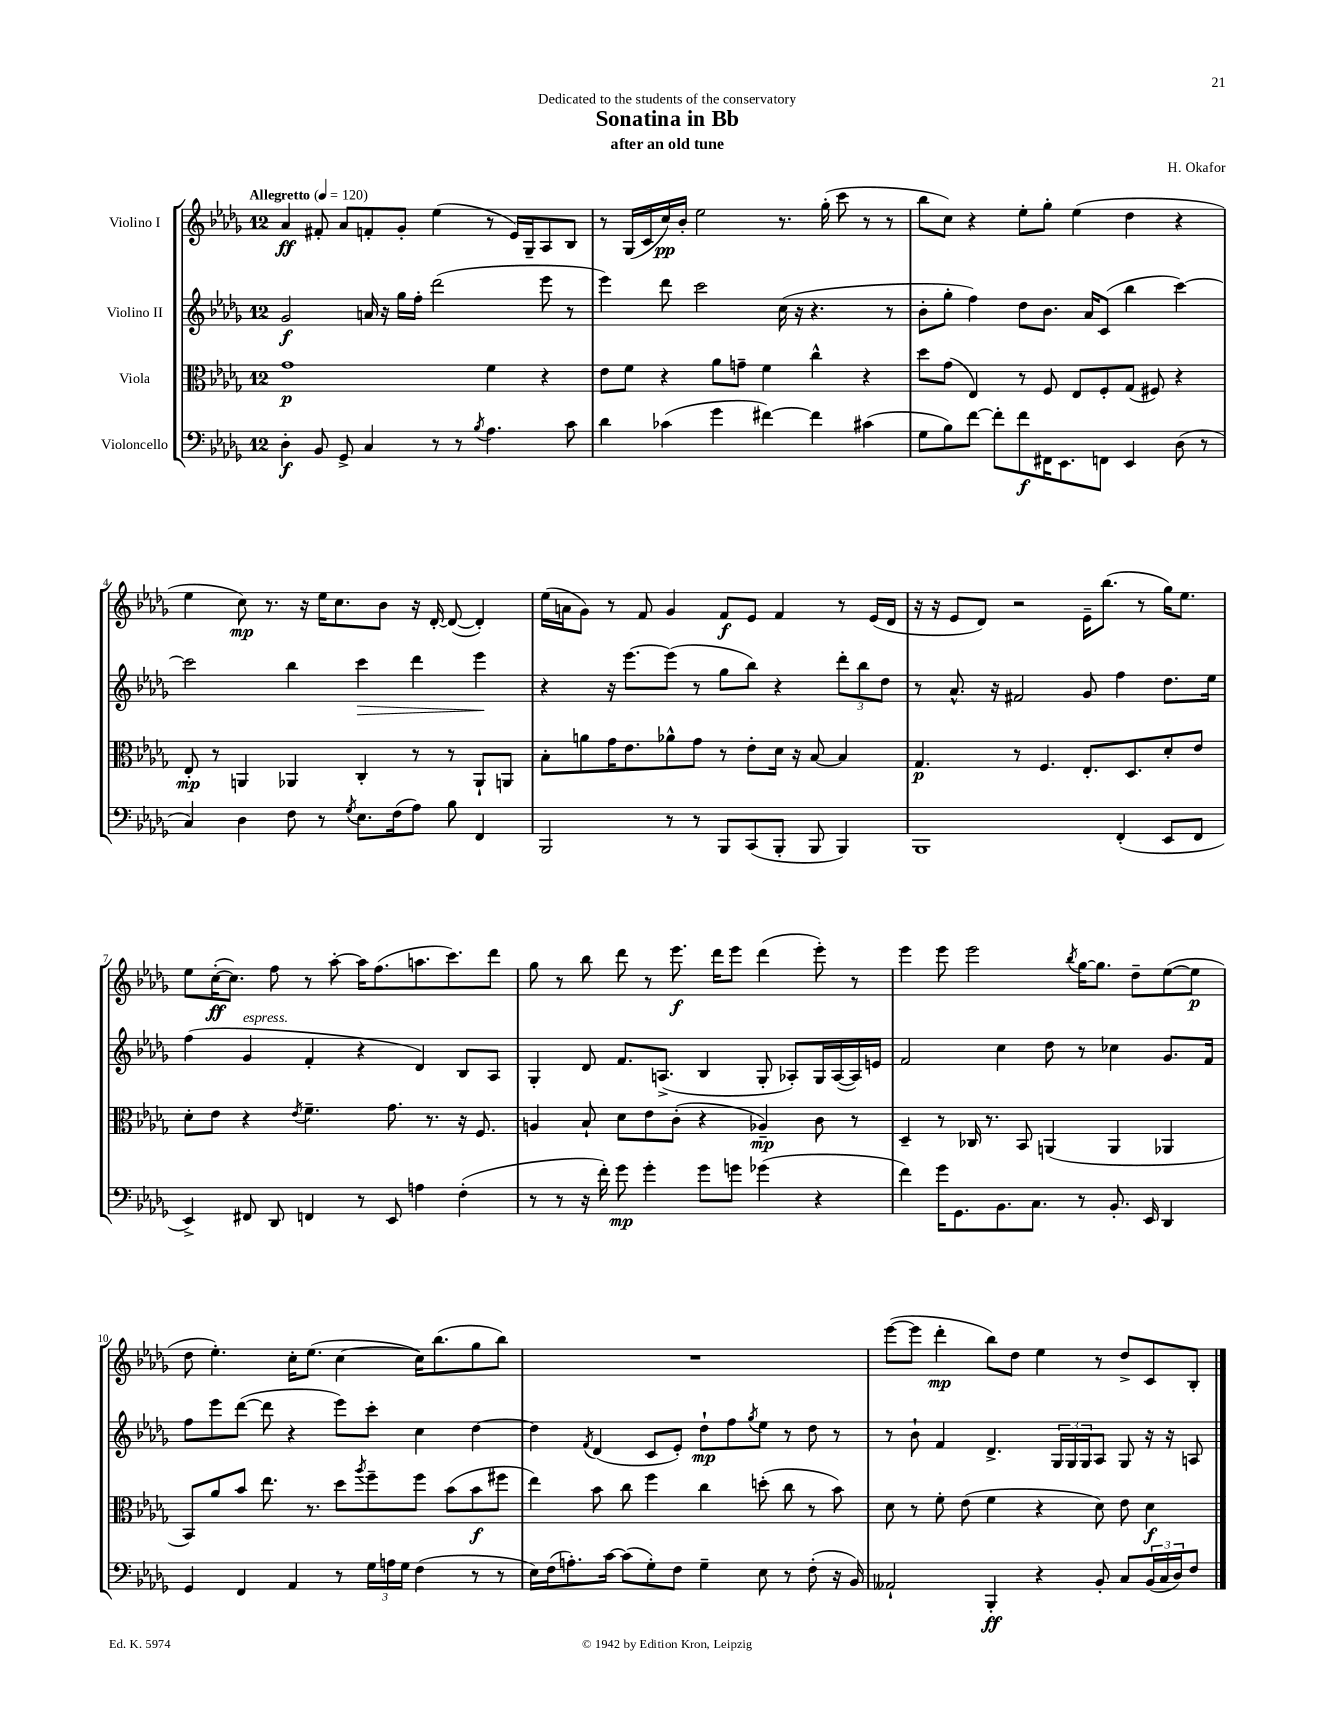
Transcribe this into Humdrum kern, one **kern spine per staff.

**kern	**kern	**kern	**kern
*staff4	*staff3	*staff2	*staff1
*clefF4	*clefC3	*clefG2	*clefG2
*k[b-e-a-d-g-]	*k[b-e-a-d-g-]	*k[b-e-a-d-g-]	*k[b-e-a-d-g-]
*M12/8	*M12/8	*M12/8	*M12/8
*MM120	*MM120	*MM120	*MM120
4D-'	1g-	2g-	4a-
8BB-	.	.	8f#'
8GG-^	.	.	8a-
4C	.	16a	8f'
.	.	16r	.
.	.	16gg-	8g-'
.	.	16ff'	.
8r	.	(2ddd-	(4ee-
8r	.	.	.
8qB-	.	.	.
4.A-	4f	.	8r
.	.	.	16e-)
.	.	.	16G-~
.	4r	8eee-	8A-
8c	.	8r	8B-
=	=	=	=
4d-	8e-	4eee-)	8r
.	8f	.	(16G-
.	.	.	16c
(4c-	4r	8ddd-	16cc)
.	.	.	16b-'
.	.	2ccc	2ee-
4g-	8a-	.	.
.	8g~	.	.
[4f#)	4f	.	.
.	.	(16cc	8.r
.	.	16r	.
4f#]	4cc^^	4.r	.
.	.	.	(16gg-'
.	.	.	8ccc
(4c#	4r	.	8r
.	.	8r	8r
=	=	=	=
8G-	8dd-	8b-'	8bb-
8B-)	(8g-	8gg-'	8cc)
[8f	4E-)	4ff)	4r
8f']	.	.	.
8f	8r	8dd-	8ee-'
16FF#	8F	8.b-	8gg-'
8.EE-	.	.	.
.	8E-	.	(4ee-
.	.	16a-	.
8FF	8F'	(8c	.
4EE-	(8G-	4bb-	4dd-
.	8F#)	.	.
(8D-	4r	[4ccc)	4r
8r	.	.	.
=	=	=	=
4C)	8E-'	2ccc]	4ee-
.	8r	.	.
4D-	4AA	.	8cc)
.	.	.	8.r
8F	4AA-	4bb-	.
.	.	.	16r
8r	.	.	16ee-
.	.	.	8.cc
8qG-	.	.	.
8.E-	4C'	4ccc	.
.	.	.	8b-
(16F	.	.	.
8A-)	8r	4ddd-	16r
.	.	.	[16d-'
8B-	8r	.	(8d-_
4FF	8AA-`	4eee-	4d-'])
.	8AA	.	.
=	=	=	=
2BBB-	8B-'	4r	(16ee-
.	.	.	16a
.	8a	.	8g-)
.	16g-	16r	8r
.	8.e-	[8.eee-	.
.	.	.	8f
8r	8a-^^	(8eee-]	4g-
8r	8g-	8r	.
8BBB-	8r	8gg-	8f
(8CC	8e-'	8bb-)	8e-
8BBB-'	16d-	4r	4f
.	16r	.	.
8BBB-	[8B-	.	.
4BBB-)	4B-]	12ddd-'	8r
.	.	12bb-	.
.	.	.	(16e-
.	.	12dd-	.
.	.	.	16d-
=	=	=	=
1BBB-	4.G-	8r	16r
.	.	.	16r
.	.	8.a-^^	8e-
.	.	.	8d-)
.	.	16r	.
.	8r	2f#	2r
.	4.F	.	.
.	8.E-'	8g-	16e-~
.	.	.	(8.bb-
(4FF'	.	4ff	.
.	8.D-	.	.
.	.	.	8r
8EE-	8d-'	8.dd-	16gg-)
.	.	.	8.ee-
8FF	8e-	.	.
.	.	16ee-	.
=	=	=	=
4EE-^)	8d-'	(4ff	8ee-
.	8e-	.	([16cc'
.	.	.	8.cc])
8FF#	4r	4g-	.
8DD-	.	.	8ff
.	8qe-	.	.
4FF	4.f~	4f'	8r
.	.	.	[8aa-'
8r	.	4r	16aa-]
.	.	.	(8.ff
8EE-	8.g-	.	.
4A	.	4d-)	8.aa
.	8.r	.	.
.	.	.	8.ccc)
(4F'	16r	8B-	.
.	8.F	.	.
.	.	8A-	8ddd-
=	=	=	=
8r	4A	4G-'	8gg-
8r	.	.	8r
16r	8B-`	8d-	8bb-
16f')	.	.	.
8g-	8d-	8.f	8ddd-
4g-'	8e-	.	8r
.	.	(8.A^	.
.	(8c'	.	8.eee-
8g-	4r	4B-	.
.	.	.	16ddd-
8g	.	.	8eee-
(4g-	4A-~)	8G-'	(4ddd-
.	.	8A-')	.
4r	8c	16G-	8eee-')
.	.	([16A-	.
.	8r	16A-])	8r
.	.	16e	.
=	=	=	=
4f)	4D-~	2f	4eee-
16g-	8r	.	8eee-
8.GG-	.	.	.
.	16C-	.	2eee-
.	8.r	.	.
8.BB-	.	4cc	.
.	8BB-	.	.
8.C	.	.	.
.	(4AA	8dd-	.
.	.	.	8qbb-
8r	.	8r	[16gg-
.	.	.	8.gg-]
8.BB-'	4AA	4cc-	.
.	.	.	8dd-~
16EE-	.	.	.
4DD-	4AA-	8.g-	([8ee-
.	.	.	8ee-]
.	.	16f	.
=	=	=	=
4GG-	8BB-)	8ff	8dd-
.	8a-	8eee-	4.ee-')
4FF	8b-	([8ddd-	.
.	8.ee-	8ddd-]	.
4AA-	.	4r	16cc'
.	8.r	.	(8.ee-
8r	8dd-	8eee-)	[4cc
.	8qaa-	.	.
24G-	8ff~	8ccc'	.
24A	.	.	.
24G-	.	.	.
(4F	8ff	4cc	16cc])
.	.	.	(8.bb-
.	(8b-	.	.
8r	8b-	[4dd-	8gg-
8r	8ff#	.	8bb-)
=	=	=	=
16E-)	4ee-)	4dd-]	1.r
(16F	.	.	.
8.A')	.	.	.
.	.	8qf	.
.	8b-	(4d-	.
[16c	.	.	.
(8c]	8cc	.	.
8G-')	4ff	8c	.
8F	.	8e-')	.
4G-~	4cc	8dd-`	.
.	.	8ff	.
.	.	8qgg-	.
8E-	(8dd'	8ee-	.
8r	8cc	8r	.
(8F'	8r	8dd-	.
16r	8b-)	8r	.
16BB-)	.	.	.
=	=	=	=
2AA--`	8d-	8r	([8eee-
.	8r	8b-`	8eee-]
.	8f'	4f	4ddd-'
.	(8e-	.	.
4BBB-'	4f	4.d-^	8bb-)
.	.	.	8dd-
4r	4r	.	4ee-
.	.	24G-	.
.	.	24G-	.
.	.	24G-	.
8BB-'	8d-)	8A-	8r
8C	8e-	8G-	8dd-^
(24BB-	4d-	16r	8c
24C	.	.	.
.	.	16r	.
24D-)	.	.	.
8F	.	8A	8B-'
==	==	==	==
*-	*-	*-	*-
